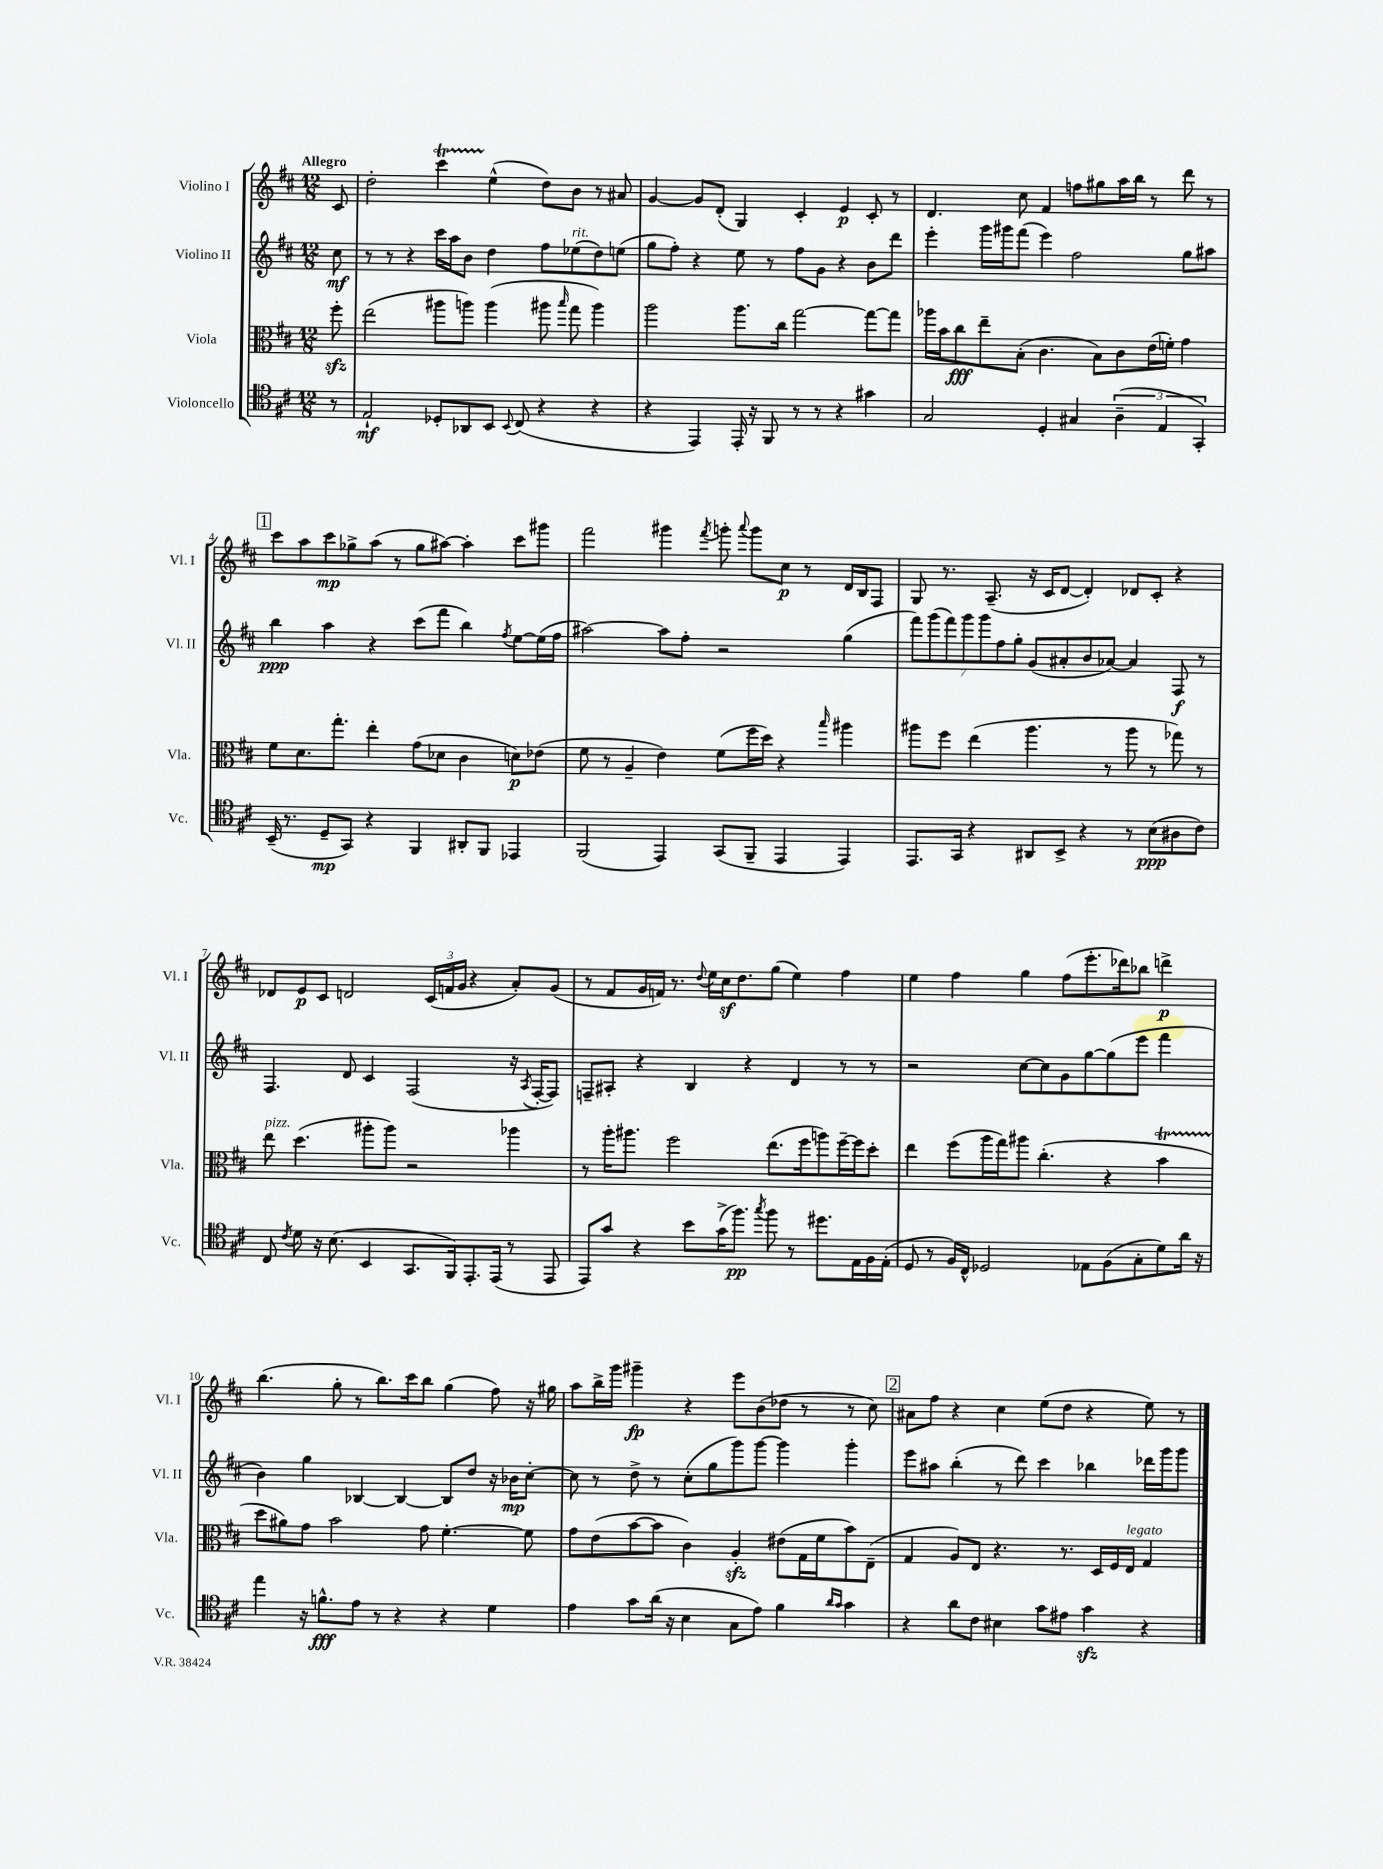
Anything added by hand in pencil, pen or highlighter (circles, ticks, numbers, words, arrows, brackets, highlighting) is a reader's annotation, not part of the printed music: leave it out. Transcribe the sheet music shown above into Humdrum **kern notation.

**kern	**kern	**kern	**kern
*staff4	*staff3	*staff2	*staff1
*clefC4	*clefC3	*clefG2	*clefG2
*k[f#c#]	*k[f#c#]	*k[f#c#]	*k[f#c#]
*M12/8	*M12/8	*M12/8	*M12/8
8r	8ff#'	8cc#	8c#
=	=	=	=
2E`	(2ee	8r	2dd'
.	.	8r	.
.	.	4r	.
8D-'	8aa#	16ccc#	4ccc#
.	.	16aa	.
8AA-	8aa)	8b	.
8BB	(4aa	4dd	(4ee^^
8qqBB	.	.	.
(8C#	.	.	.
4r	8aa#	8ff#	8dd)
.	16qqbb	.	.
.	8gg	(8ee-	8b
4r	4aa#)	8dd)	8r
.	.	(8ee	8a#
=	=	=	=
4r	2aa	8gg	[4g
.	.	8ff#')	.
4EE)	.	4r	8g]
.	.	.	(8d'
16EE'	8.aa	8ee	4G)
16r	.	.	.
8FF#	.	8r	.
.	16cc#	.	.
8r	[2gg	8ff#	4c#'
8r	.	8g	.
4r	.	4r	4e
4g#	8gg_	8b	8c#'
.	8gg]	8ddd	8r
=	=	=	=
2G	16aa-	4eee'	4.d
.	16b	.	.
.	8cc#	.	.
.	8ee~	16ggg	.
.	.	16ggg#	.
.	(8B'	(8fff#	8cc#
4D'	4.c#	4eee)	4f#
4G#	.	2ff#	8ff
.	8B)	.	8gg#
(6A~	8c#	.	16aa
.	.	.	16bb
.	(16e	.	8r
6E	.	.	.
.	16f')	.	.
.	4g	8gg	8ddd
6GG')	.	.	.
.	.	8aa#	8r
=	=	=	=
(16BB~	8f#	4bb	8ccc#
8.r	.	.	.
.	8.d	.	8aa
8D~	.	4aa	8ccc#
.	8.gg'	.	.
8GG)	.	.	8gg-^
4r	4ee'	4r	(8aa
.	.	.	8r
4FF#	(8g	(8ccc#	8gg-
.	8d-	8fff#	[8aa#)
8AA#'	4c#	4bb)	4aa#']
8FF#	.	.	.
.	.	8qff#	.
4EE-	8d)	[8ee	8ccc#
.	(8e-	(16ee]	8ggg#
.	.	16ff#	.
=	=	=	=
(2FF#	8f#	[2aa#)	2fff#
.	8r	.	.
.	4A~	.	.
4EE)	4e)	8aa#]	4ggg#
.	.	8ff#'	.
.	.	.	8qfff#
(8GG	(8f#	2r	8ggg'
.	.	.	8qqaaa
8FF#~	16ff#	.	8ggg
.	16dd)	.	.
4EE	4r	.	8cc#
.	.	.	8r
.	16qqbb	.	.
4EE)	4aa#	(4gg	16d
.	.	.	16B
.	.	.	8F#
=	=	=	=
8.EE	8aa#	14fff#)	8G
.	.	(14ggg	.
.	8ff#	.	8.r
.	.	14fff#)	.
16GG	.	.	.
.	.	14ggg	.
4r	(4ee	.	.
.	.	14ggg	.
.	.	.	(8.A~
.	.	14ff#	.
.	.	14gg'	.
8AA#	4.aa#	(8g	16r
.	.	.	16c#
8BB^	.	8a#'	[8d
4r	.	8b	4d'])
.	8r	[8a-)	.
8r	8aa#	4a-]	8d-
(8B	8r	.	8c#'
8A#	8gg-)	8F#	4r
8c#)	8r	8r	.
=	=	=	=
8C#	8ee	4.F#	8d-
8qc#	.	.	.
8d	(4.dd	.	8e
16r	.	.	8c#
(8.B	.	.	.
.	.	8d	2d
4BB	8aa#'	4c#	.
.	8aa#)	.	.
8.GG	2r	(2F#	.
.	.	.	(24c#
.	.	.	24f
16FF#)	.	.	.
.	.	.	24g
8.EE'	.	.	4r
(16EE	.	.	.
8r	4aa-	16r	8a')
.	.	8qA	.
.	.	[16F#'	.
8EE	.	8F#])	(8g
=	=	=	=
8EE)	8r	8F~	8r
8g	16aa'	8A#'	8f#
.	8.aa#	.	.
4r	.	4r	16g
.	.	.	16f)
.	2ff#	.	8.r
8b	.	4B	.
.	.	.	8qqdd
.	.	.	16ee
(16g^	.	.	16cc#
8.ff#)	.	.	8.dd
.	.	4r	.
8qgg	.	.	.
8ff#	(8.ee	.	(8gg
8r	.	4d	4ee)
.	16ff#	.	.
8.dd#	8aa)	.	.
.	[16ff#~	8r	4ff#
16E	16ff#]	.	.
16F#	8dd'	8r	.
(16E'	.	.	.
=	=	=	=
8D	4ee	2r	4ee
8r	.	.	.
16F#)	(8ff#	.	4ff#
16C#^^	.	.	.
2D-	16aa	.	.
.	16gg)	.	.
.	8aa#	[8cc#	4gg
.	(4.cc#'	8cc#]	.
.	.	8g	(8ff#
8E-	.	[8gg	8.eee'
(8F#	4r	(8gg]	.
.	.	.	16ddd-)
8G'	.	8eee	8bb-
8d)	4b	4fff#	4ddd^
16a	.	.	.
16r	.	.	.
=	=	=	=
4ee	8dd	4b)	(4.bb
.	8a#)	.	.
16r	8g	4gg	.
8.f^^	.	.	.
.	2b	.	8gg'
8e	.	[4B-	8r
8r	.	.	8.bb)
4r	.	4B-_	.
.	.	.	16ccc#
.	8g	.	8bb
4r	[4.f#'	8B-]	(4gg
.	.	8dd	.
4d	.	16r	8ff#)
.	.	16b-	.
.	8f#]	[8cc#'	16r
.	.	.	16gg#
=	=	=	=
4e	8g	8cc#]	8aa
.	(8e	8r	16bb^
.	.	.	16ggg
8g	[8b	8dd^	4ggg#~
(16a	8b]	8r	.
16r	.	.	.
4B	4c#)	(8cc#'	4r
.	.	8gg	.
8G	4A'	8ggg)	8eee
8e)	.	[8ggg	(8b
4f#	(8e#	4ggg]	8dd-
.	16G	.	8r
.	16f#	.	.
16qqa	.	.	.
16qqg	.	.	.
4g	8b)	4ggg'	8r
.	(8E~	.	8cc#)
=	=	=	=
4r	4G	8eee	8a#
.	.	8aa#	8ff#
8a	8A)	(4bb'	4r
8c#	8E	.	.
4B#	4.r	8r	4cc#
.	.	8ddd)	.
8g	.	4ccc#	(8ee
8e#	8.r	.	8dd
4g	.	4bb-	4r
.	16D	.	.
.	16F#	.	.
.	16E	.	.
4r	4G	16ddd-	8ee)
.	.	16ggg	.
.	.	8ggg	8r
==	==	==	==
*-	*-	*-	*-
